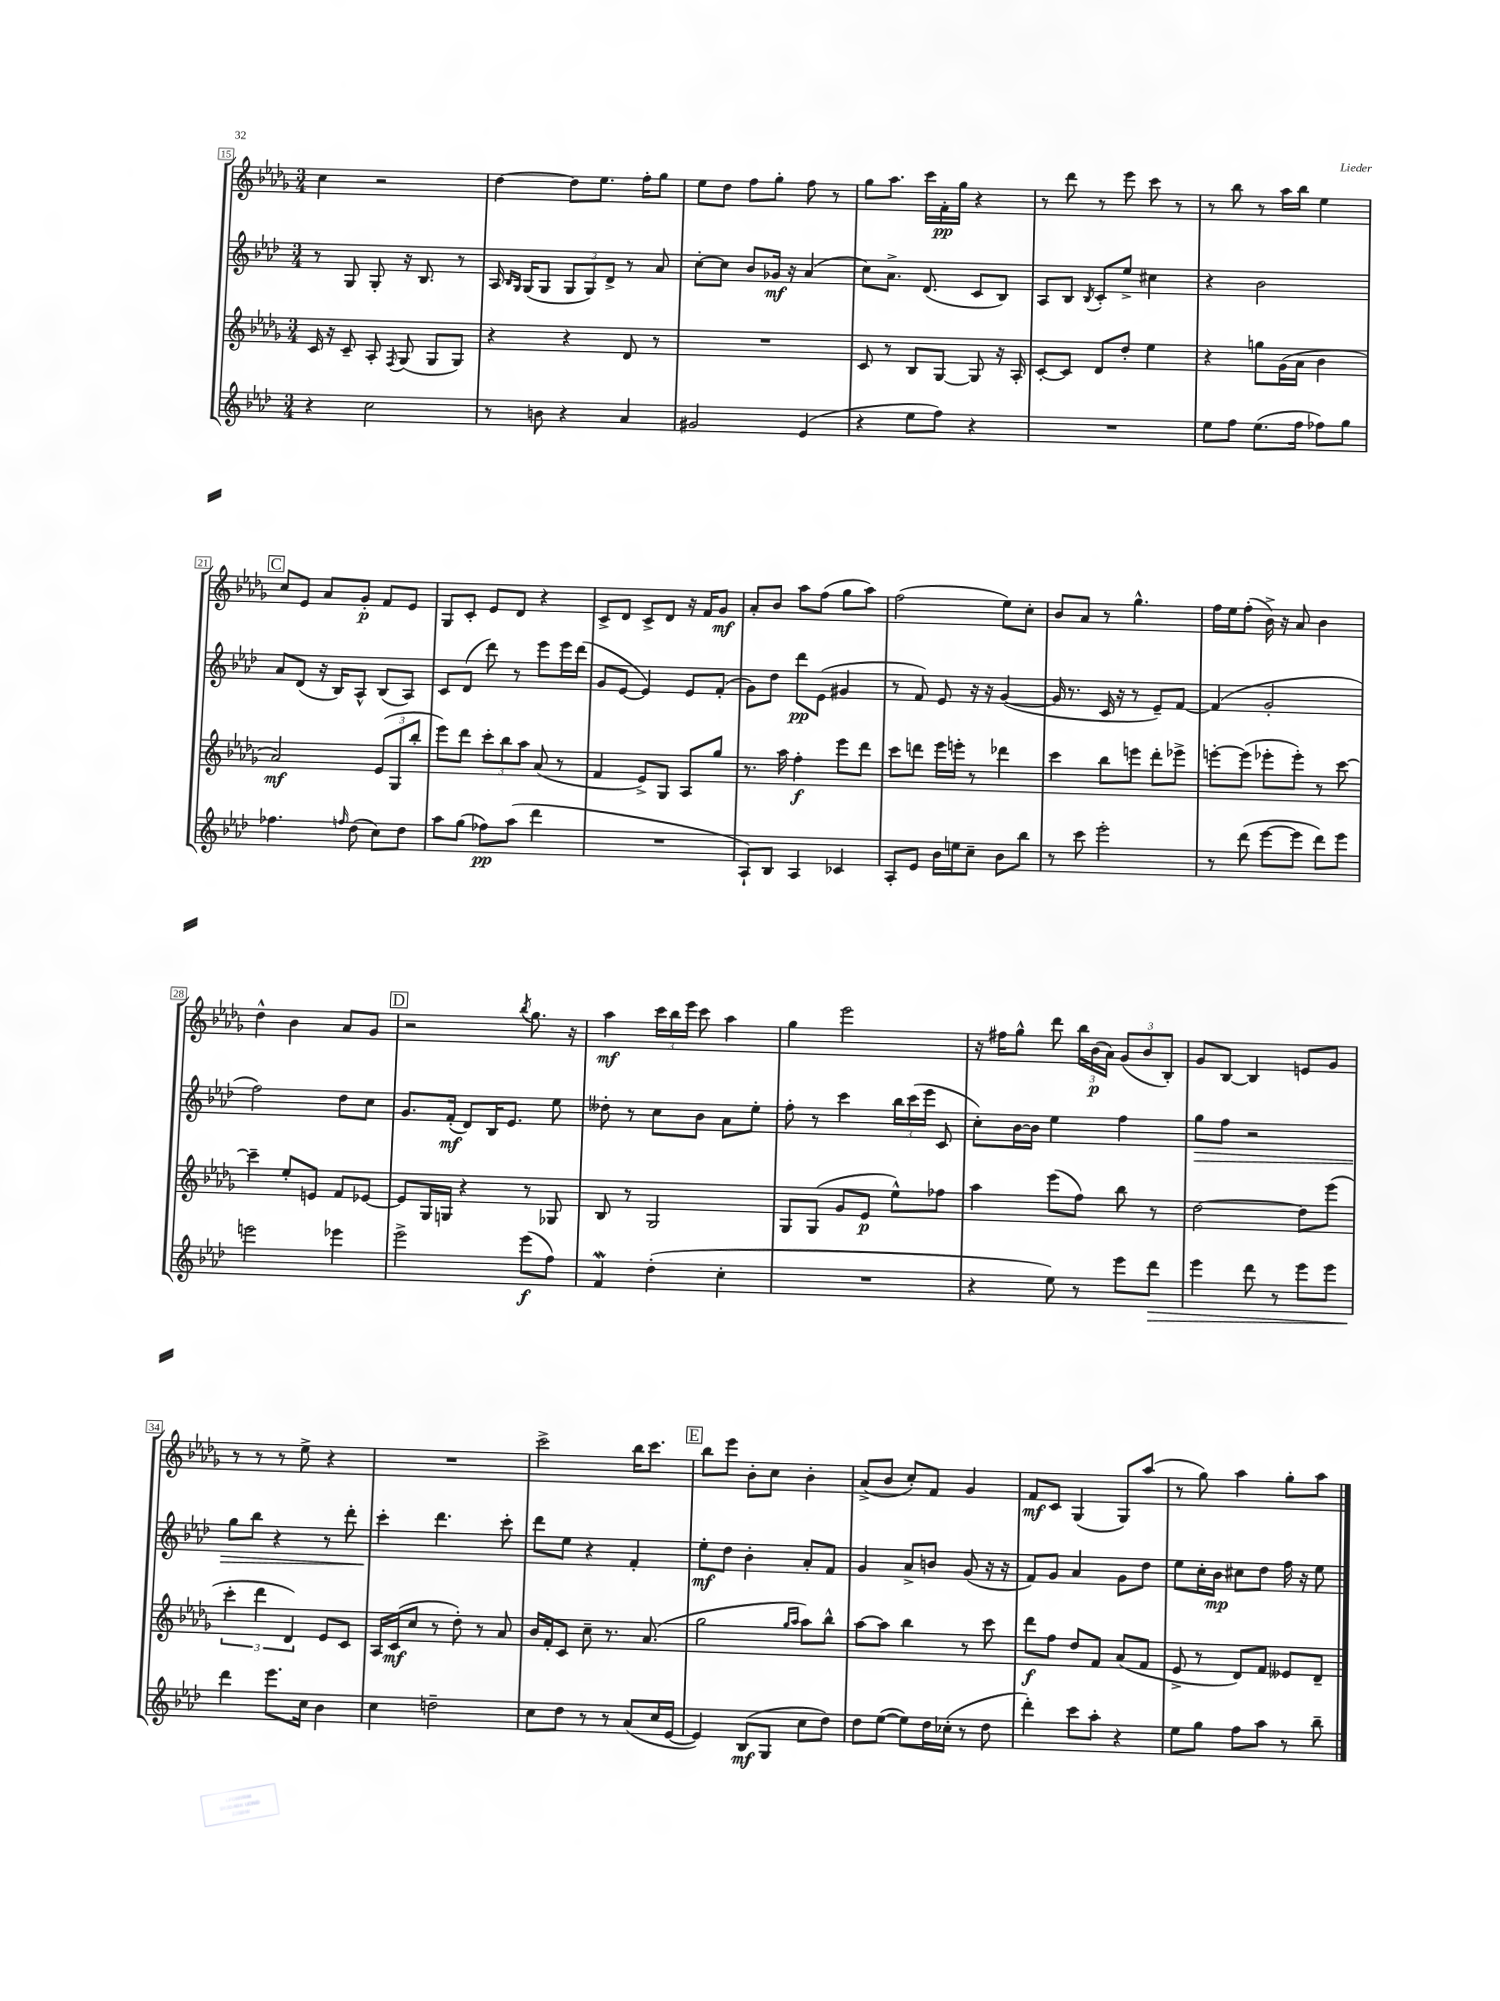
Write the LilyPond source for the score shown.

<<
\new StaffGroup <<
\new Staff = "s0" {
    \clef treble \key des \major \numericTimeSignature \time 3/4
    \autoBeamOff c''4 r2 |
    des''4~ des''8[ ees''8.] f''16[-. ges''8] |
    ees''8[ des''8] f''8[ ges''8]-. f''8 r8 |
    ges''8[ aes''8.] c'''16[ f'16-.\pp ges''16] r4 |
    r8 des'''8 r8 ees'''8 c'''8 r8 |
    r8 bes''8 r8 aes''16[ bes''16] ees''4 |
    \mark \markup { \box "C" } c''8[ ees'8] aes'8[ ges'8]-.\p f'8[ ees'8] |
    ges8[ c'8]-. ees'8[ des'8] r4 |
    c'8[-> des'8] c'8[-> des'8] r16 f'16[ ges'8]\mf |
    aes'8[-. bes'8] aes''8[ f''8]( ges''8[ aes''8]) |
    f''2( ees''8[) c''8]-. |
    bes'8[ aes'8] r8 ges''4.-^ |
    f''16[ ees''16 f''8]-.( bes'16->) r16 aes'8 bes'4 |
    des''4-^ bes'4 aes'8[ ges'8] |
    \mark \markup { \box "D" } r2 \acciaccatura { bes''8 } ges''8. r16 |
    aes''4\mf \tuplet 3/2 { c'''16[ bes''16 ees'''16] } c'''8 aes''4 |
    ges''4 ees'''2 |
    r16 fis''16[ ges''8]-^ des'''8 \tuplet 3/2 { bes''16[ bes'16\p( aes'16]) } \tuplet 3/2 { ges'8[( bes'8 bes8]-.) } |
    ges'8[ bes8]~ bes4 e'8[ ges'8] |
    r8 r8 r8 ees''8-> r4 |
    R2. |
    c'''2-> bes''16[ c'''8.] |
    \mark \markup { \box "E" } bes''8[ ees'''8] bes'8[-. c''8] bes'4-. |
    aes'8[->( bes'8] c''8[-.) f'8] ges'4 |
    f'8[\mf c'8] ges4( ges8[) aes''8]( |
    r8 ges''8) aes''4 ges''8[-. aes''8] \bar "|." |
}
\new Staff = "s1" {
    \clef treble \key aes \major \numericTimeSignature \time 3/4
    \autoBeamOff r8 g8 g8-. r16 bes8. r8 |
    aes16 \grace { bes16[ g16] } g16[( g8] \tuplet 3/2 { g8[ g8) des'8]-> } r8 aes'8 |
    c''8[~-. c''8] bes'8[ ges'16]\mf r16 aes'4( |
    c''8[) aes'8.]-> des'8.( c'8[ bes8]) |
    aes8[ bes8] \acciaccatura { bes8 } c'8[-. ees''8]-> cis''4 |
    r4 bes'2 |
    \mark \markup { \box "C" } aes'8[ des'8]( r16 bes16[) aes8]-^ bes8[( aes8]) |
    c'8[ des'8]( des'''8) r8 ees'''8[ ees'''16 des'''16]( |
    g'8[ ees'8]~ ees'4) ees'8[ f'8]-.( |
    g'8[) des''8] des'''8[\pp ees'8]( gis'4 |
    r8 f'8) ees'8 r16 r16 g'4~( |
    g'16 r8. c'16 r16 r8 ees'8[--) f'8]~ |
    f'4( g'2-. |
    f''2) des''8[ c''8] |
    \mark \markup { \box "D" } g'8.[ f'16]-.\mf( des'8[) bes16 ees'8.] ees''8 |
    deses''8-. r8 c''8[ bes'8] aes'8[ ees''8]-. |
    f''8-. r8 c'''4 \tuplet 3/2 { bes''16[ c'''16( ees'''16] } c'8 |
    c''8[-.) bes'16~ bes'16] ees''4 f''4 |
    g''8[\> f''8] r2 |
    g''8[ bes''8] r4 r8 des'''8-. |
    c'''4-.\! des'''4. c'''8-. |
    des'''8[ ees''8] r4 f'4-. |
    \mark \markup { \box "E" } ees''8[-.\mf des''8] bes'4-. aes'8[-. f'8] |
    g'4 aes'8[-> b'8] g'8( r16 r16 |
    f'8[) g'8] aes'4 g'8[ des''8] |
    ees''8[ c''16-. bes'16]\mp cis''8[ des''8] f''16 r16 ees''8 \bar "|." |
}
\new Staff = "s2" {
    \clef treble \key des \major \numericTimeSignature \time 3/4
    \autoBeamOff c'16 r16 c'8-- aes8-. \acciaccatura { f8 } ges8( ges8[ ges8]) |
    r4 r4 des'8 r8 |
    R2. |
    c'8 r8 bes8[ ges8]~ ges8 r16 aes16-. |
    c'8[~-. c'8] des'8[ des''8]-. ees''4 |
    r4 g''8[ ges'16( aes'16] bes'4 |
    \mark \markup { \box "C" } aes'2\mf) \tuplet 3/2 { ees'8[( ges8 bes''8]-. } |
    ees'''8[) des'''8] \tuplet 3/2 { c'''8[-. bes''8 aes''8] } aes'8( r8 |
    f'4 ees'8[->) ges8] aes8[ ges''8] |
    r8. aes''16 f''4-.\f ees'''8[ des'''8] |
    c'''8[ d'''8] ees'''16[ e'''16]-. r8 des'''4 |
    c'''4 bes''8[ e'''8] des'''8[-. ees'''8]-> |
    e'''8[~-. e'''8]( ees'''8[-. ees'''8]-.) r8 c'''8~ |
    c'''4-- ees''8[-. e'8] f'8[ ees'8]~ |
    \mark \markup { \box "D" } ees'8[ ges16 g16] r4 r8 ges8 |
    bes8 r8 ges2 |
    ges8[ ges8]( ges'8[ ees'8]\p ees''8[-^) fes''8] |
    aes''4 ees'''8[( f''8]) bes''8 r8 |
    des''2~ des''8[ ees'''8]( |
    \tuplet 3/2 { c'''4-. des'''4 des'4) } ees'8[ c'8] |
    aes16[ c'16\mf( c''8] r8 des''8-.) r8 aes'8 |
    bes'16[ f'16-. c'8] c''8-- r8. aes'8.( |
    \mark \markup { \box "E" } ges''2 \grace { ges''16[ aes''16] } aes''8[) bes''8]-^ |
    aes''8[~ aes''8] bes''4 r8 c'''8 |
    des'''8[\f f''8] des''8[ f'8] aes'8[( f'8] |
    ees'8-> r8 des'8[) f'8] eeses'8[ des'8]-- \bar "|." |
}
\new Staff = "s3" {
    \clef treble \key aes \major \numericTimeSignature \time 3/4
    \autoBeamOff r4 c''2 |
    r8 b'8 r4 aes'4 |
    gis'2 ees'4( |
    r4 ees''8[ f''8]) r4 |
    R2. |
    ees''8[ f''8] ees''8.[( f''16] fes''8[) g''8] |
    \mark \markup { \box "C" } fes''4. \grace { f''16 } des''8( c''8[) des''8] |
    aes''8[ g''8]( fes''8[\pp) aes''8]( des'''4 |
    R2. |
    aes8[-!) bes8] aes4 ces'4 |
    aes8[-. ees'8] bes'16[ e''16 c''8]-- bes'8[ bes''8] |
    r8 c'''8 ees'''2-. |
    r8 des'''8( ees'''8[~ ees'''8] des'''8[) ees'''8] |
    e'''2 ees'''4 |
    \mark \markup { \box "D" } ees'''2-> ees'''8[\f( f''8]) |
    f'4\mordent des''4-.( c''4-. |
    R2. |
    r4 ees''8) r8 ees'''8[ des'''8]\> |
    ees'''4 des'''8 r8 ees'''8[ ees'''8] |
    des'''4\! ees'''8.[ c''16] bes'4 |
    c''4 d''2-- |
    c''8[ des''8] r8 r8 aes'8[( c''16 ees'16]~ |
    \mark \markup { \box "E" } ees'4) bes8[\mf( g8] c''8[ des''8]) |
    des''8[ ees''8]~( ees''8[) des''16 ces''16]-.( r8 des''8 |
    des'''4-.) c'''8[ aes''8]-. r4 |
    ees''8[ g''8] f''8[ aes''8] r8 bes''8-- \bar "|." |
}
>>
>>
\layout { \context { \Score currentBarNumber = #15 \override BarNumber.stencil = #(make-stencil-boxer 0.1 0.3 ly:text-interface::print) } }
